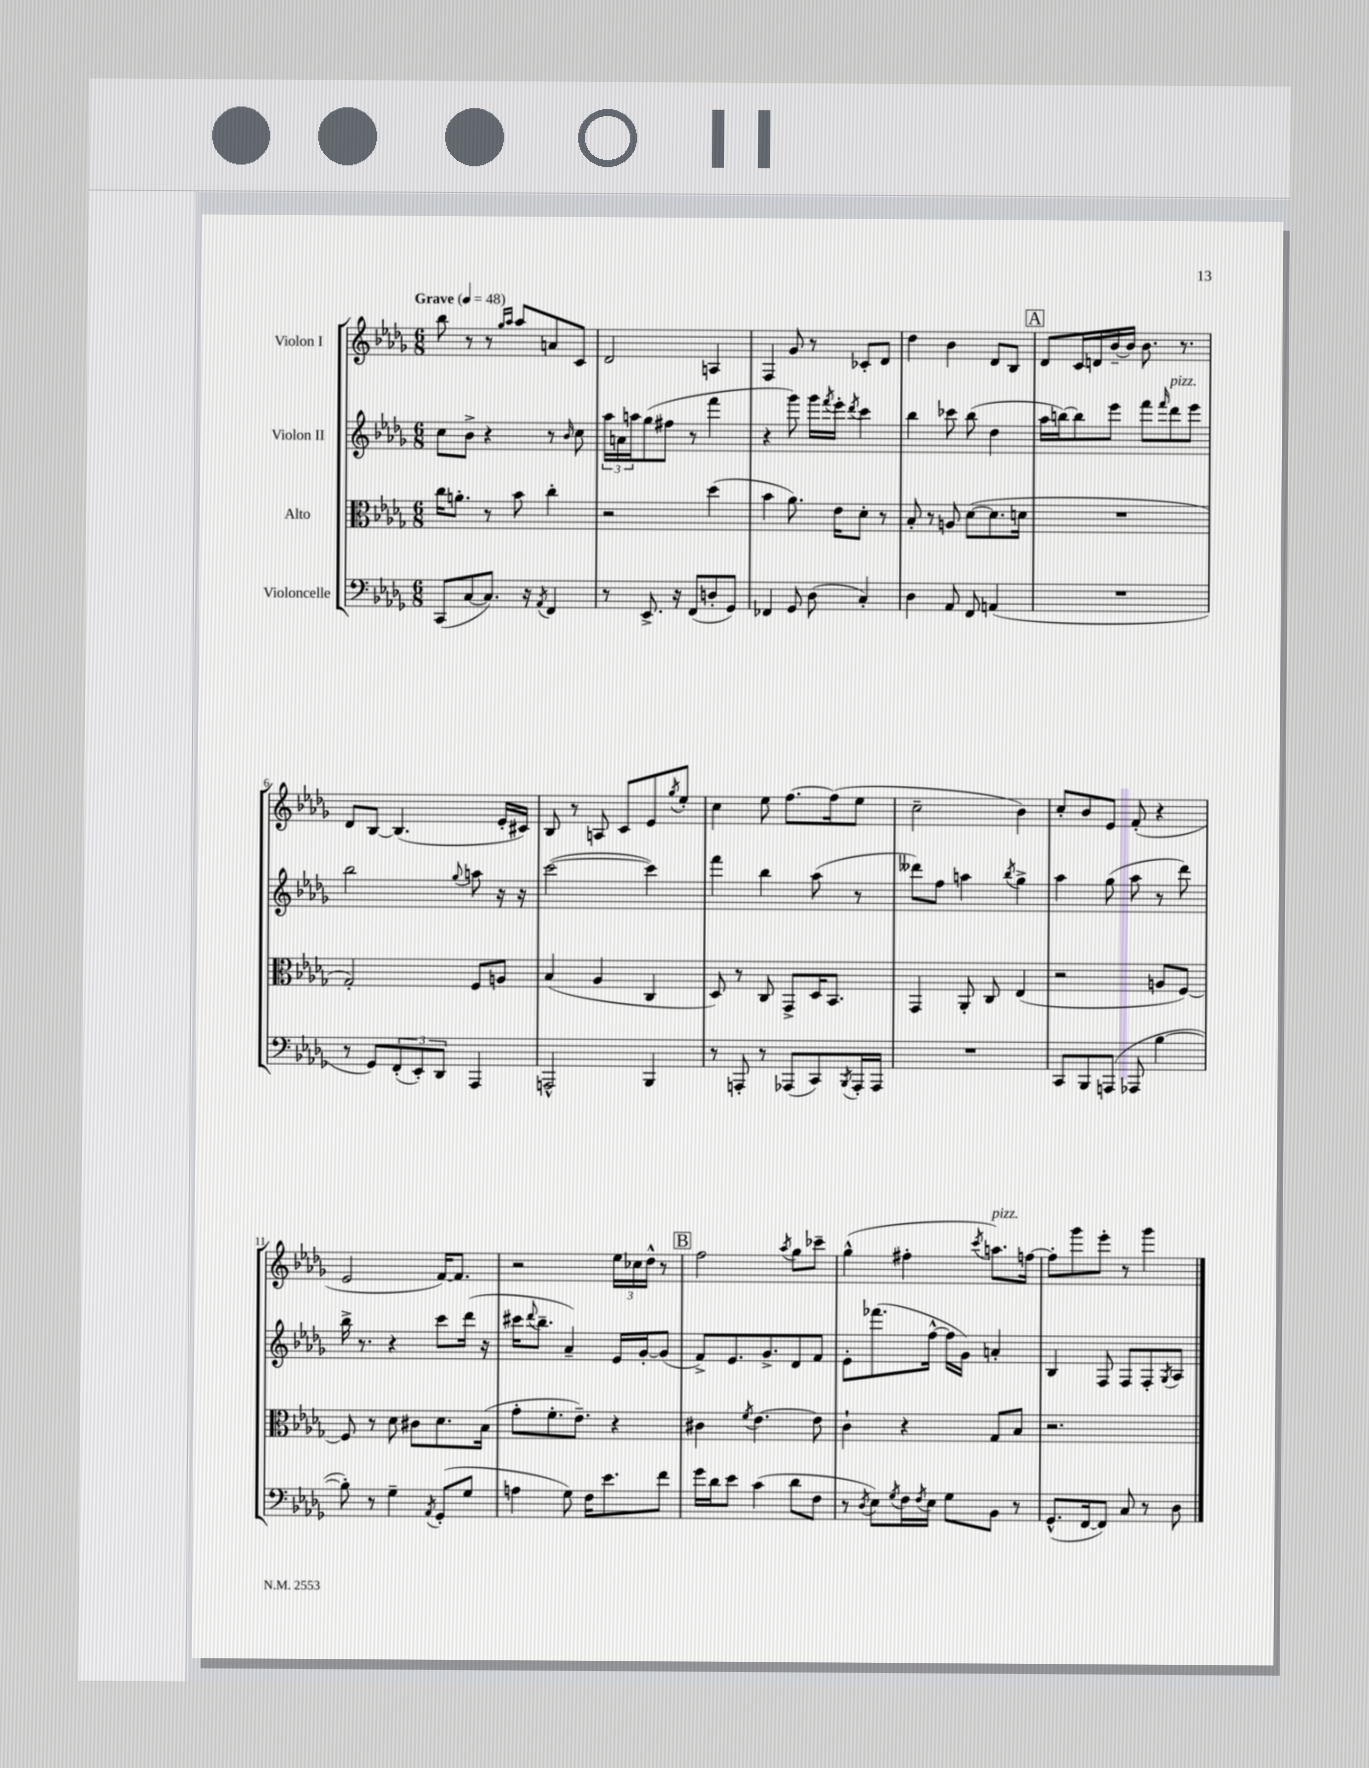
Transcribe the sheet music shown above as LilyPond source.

<<
\new StaffGroup <<
\new Staff = "s0" \with { instrumentName = "Violon I" } {
    \clef treble \key des \major \numericTimeSignature \time 6/8 \tempo "Grave" 4 = 48
    bes''8 r8 r8 \grace { ges''16 aes''16 } aes''8 a'8 c'8 |
    des'2 a4 |
    f4 ges'8 r8 ces'8-. des'8 |
    des''4 bes'4 des'8 bes8 |
    \mark \markup { \box "A" } des'8 c'16 d'16 bes'16~-- bes'16 bes'8. r8. |
    des'8 bes8~ bes4.( ees'16-. cis'16) |
    bes8 r8 a8 c'8 ees'8 \acciaccatura { ges''8 } ees''8-. |
    c''4 ees''8 f''8.~ f''16( ees''8 |
    c''2-- bes'4) |
    c''8-. bes'8 ees'8 f'8-.( r4 |
    ees'2 f'16~) f'8. |
    r2 \tuplet 3/2 { ees''16 ces''16 des''16-^ } r8 |
    \mark \markup { \box "B" } f''2 \acciaccatura { aes''8 } ges''8 ces'''8-- |
    ges''4-^( fis''4-. \acciaccatura { c'''8 } a''8.^\markup { \italic "pizz." }) f''16~ |
    f''8-. ges'''8 ees'''8-. r8 ges'''4 \bar "|." |
}
\new Staff = "s1" \with { instrumentName = "Violon II" } {
    \clef treble \key des \major \numericTimeSignature \time 6/8
    c''8 bes'8-> r4 r8 \grace { bes'16 } c''8 |
    \tuplet 3/2 { aes''16 a'16 a''16 } ges''8( fis''8 r8 f'''4 |
    r4 ges'''8) ges'''16 \acciaccatura { f'''8 } ees'''16-. \acciaccatura { des'''8 } c'''4 |
    bes''4 ces'''8 bes''8( des''4 |
    \mark \markup { \box "A" } aes''16 b''16~) b''8 ees'''8 f'''8 \grace { f'''16 } des'''8^\markup { \italic "pizz." } ees'''8 |
    bes''2 \appoggiatura { ges''8 } a''8 r16 r16 |
    c'''2~( c'''4) |
    f'''4 bes''4 aes''8( r8 |
    deses'''8) f''8 a''4 \acciaccatura { bes''8 } ges''4-> |
    aes''4 ges''8( aes''8 r8 des'''8) |
    bes''16-> r8. r4 c'''8 des'''16( r16 |
    cis'''16 \appoggiatura { des'''8 } bes''8.-- aes'4--) ees'16 ges'16~-. ges'8( |
    \mark \markup { \box "B" } f'8->) ees'8. ges'8.-> des'8 f'8 |
    ees'8-. fes'''8.( f''16~-^ f''16 ges'16) a'4-. |
    bes4 f8 f8 f8-. \acciaccatura { ges8 } aes8 \bar "|." |
}
\new Staff = "s2" \with { instrumentName = "Alto" } {
    \clef alto \key des \major \numericTimeSignature \time 6/8
    c''16 a'8.-. r8 bes'8 c''4-. |
    r2 des''4( |
    bes'4 aes'8.) ees'16 des'8-. r8 |
    bes8-. r8 a8 des'8~( des'8. d'16 |
    \mark \markup { \box "A" } R2. |
    ges2-.) f8 a8 |
    bes4( aes4 c4 |
    des8) r8 c8 ges,8-> des16 bes,8. |
    ges,4 aes,8-. c8 ees4( |
    r2 a8 f8~) |
    f8 r8 des'8 cis'8 des'8. bes16( |
    ges'8-. f'8.-. ees'8.--) r4 |
    \mark \markup { \box "B" } cis'4 \acciaccatura { f'8 } ees'4.~ ees'8 |
    c'4-! r4 ges8 bes8 |
    r2. \bar "|." |
}
\new Staff = "s3" \with { instrumentName = "Violoncelle" } {
    \clef bass \key des \major \numericTimeSignature \time 6/8
    c,8( c8~ c8.) r16 \acciaccatura { aes,8 } f,4 |
    r8 ees,8.-> r16 f,8( d8-. ges,8) |
    fes,4 ges,8 des8( c4-.) |
    des4 aes,8 f,8 a,4( |
    \mark \markup { \box "A" } R2. |
    r8 ges,8) \tuplet 3/2 { f,8-.( ees,8-.) des,8 } aes,,4 |
    a,,2-^ bes,,4 |
    r8 a,,8-. r8 aes,,8( c,8) \acciaccatura { bes,,8 } aes,,16-. aes,,16 |
    R2. |
    c,8 bes,,8 a,,8( aes,,8 bes4~ |
    bes8-.) r8 ges4-- \acciaccatura { aes,8 } ges,8-.( ges8 |
    a4 ges8) f16 ees'8. f'8 |
    \mark \markup { \box "B" } ges'16 des'16 ees'8 c'4( des'8 f8 |
    r8 \acciaccatura { des8 } ees8) \acciaccatura { ges8 } f16 \acciaccatura { f8 } ees16 ges8 bes,8 r8 |
    ges,8.-^( f,16~ f,8) c8 r8 des8 \bar "|." |
}
>>
>>
